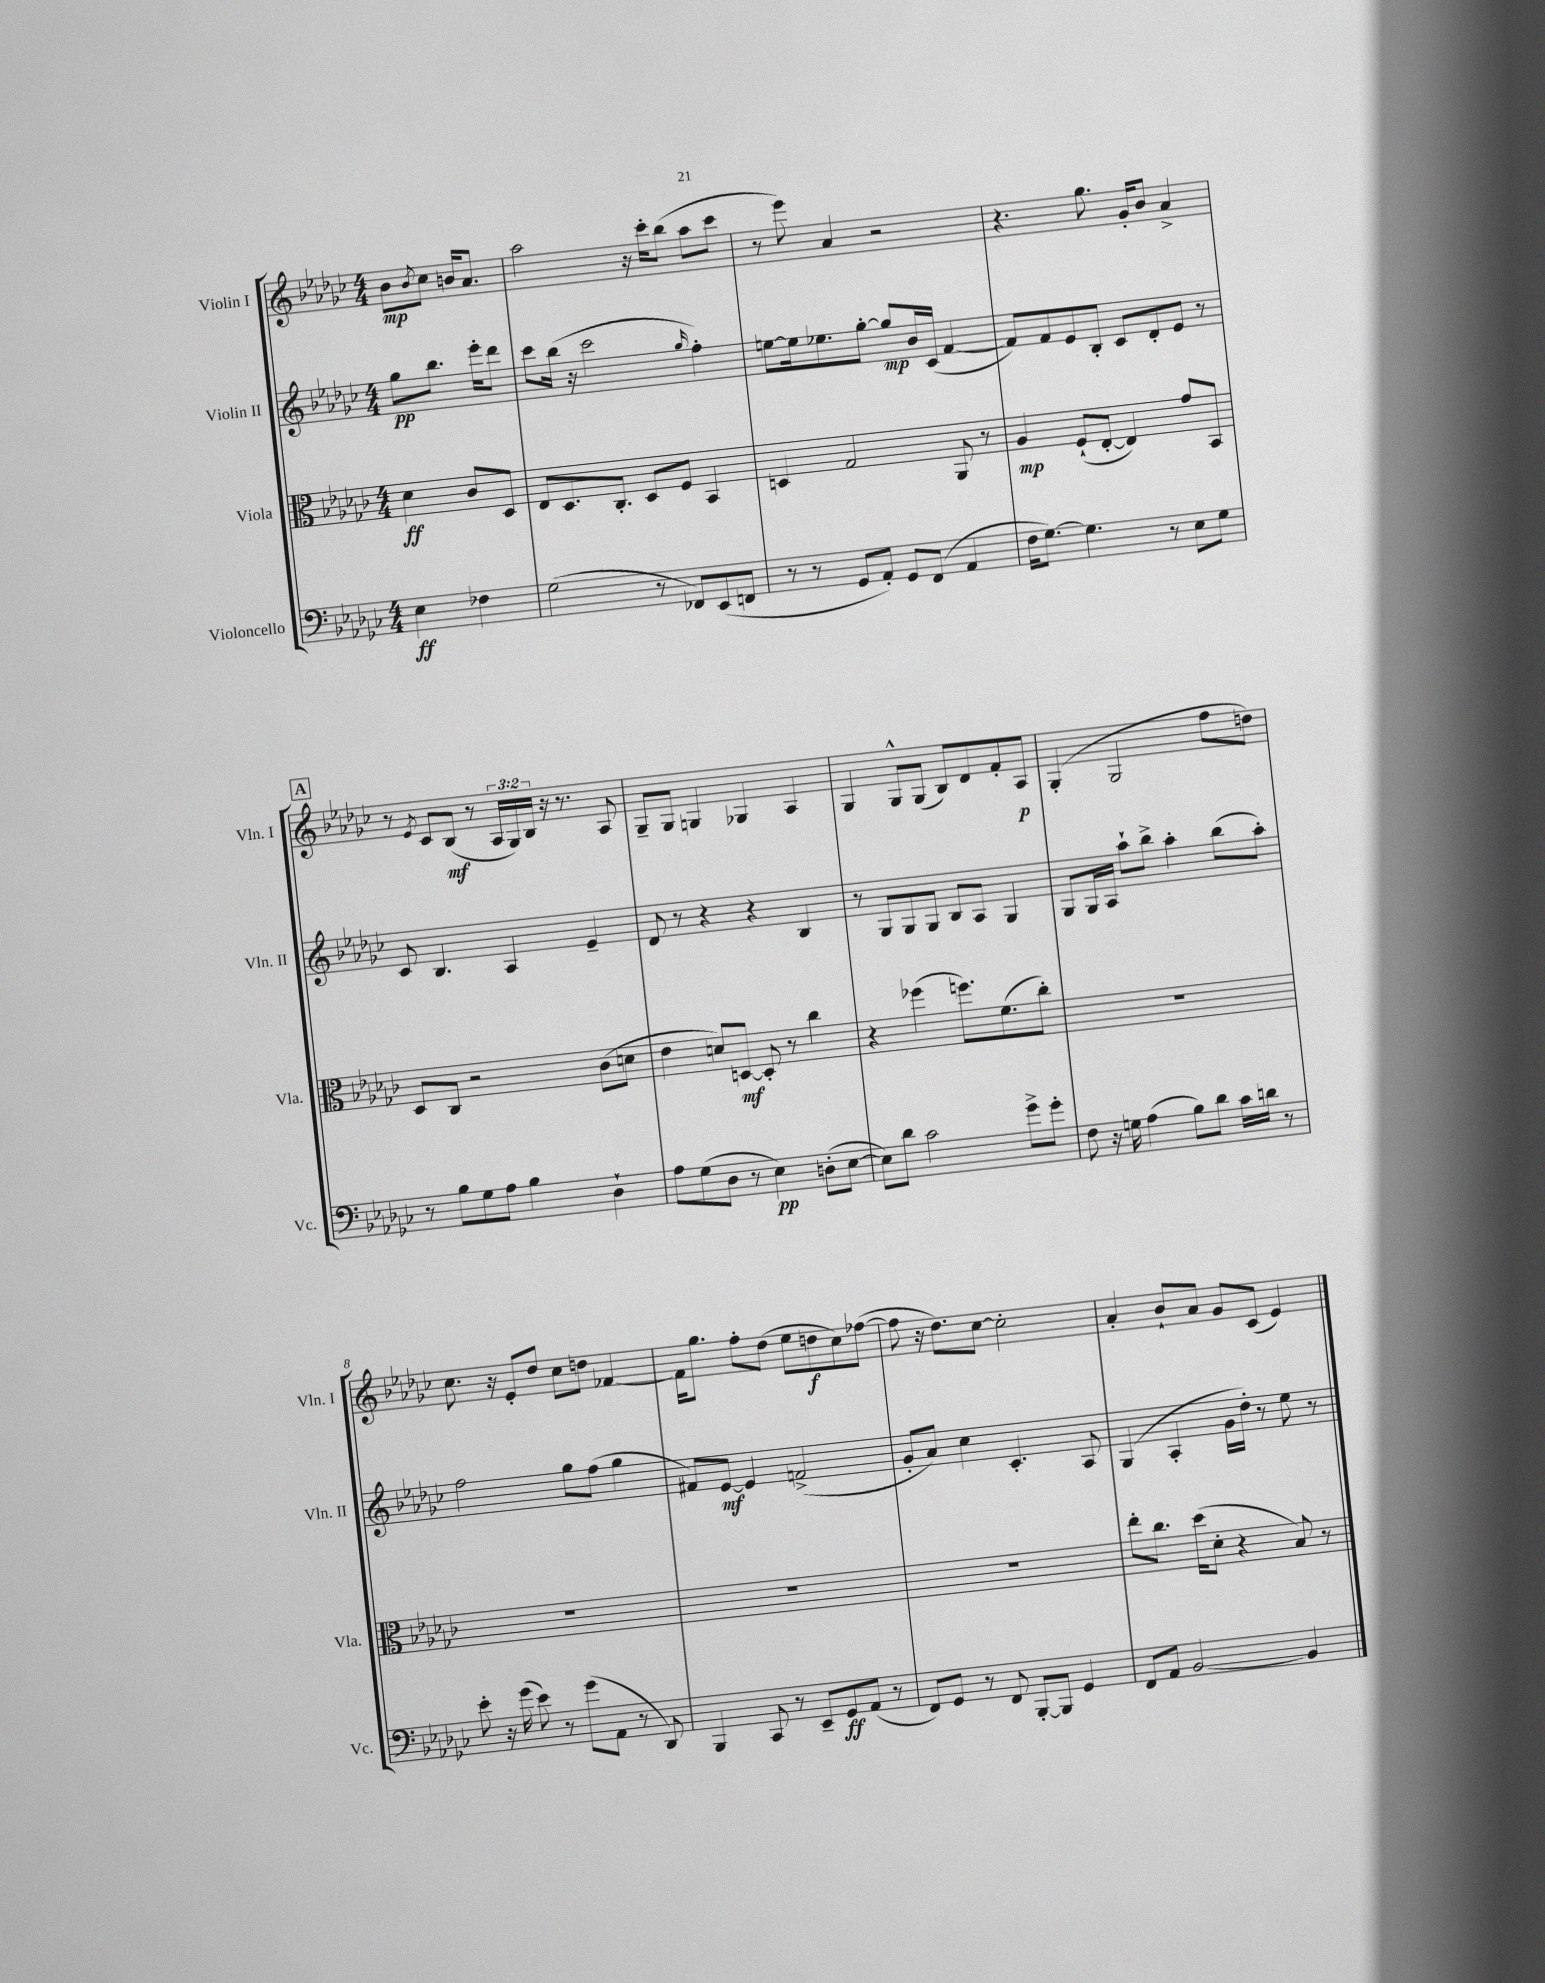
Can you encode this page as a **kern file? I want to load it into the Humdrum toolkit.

**kern	**kern	**kern	**kern
*staff4	*staff3	*staff2	*staff1
*clefF4	*clefC3	*clefG2	*clefG2
*k[b-e-a-d-g-c-]	*k[b-e-a-d-g-c-]	*k[b-e-a-d-g-c-]	*k[b-e-a-d-g-c-]
*M4/4	*M4/4	*M4/4	*M4/4
4E-	4d-	8gg-	8b-
.	.	.	8qb-
.	.	8.bb-	8cc-
4F-	8c-	.	16b
.	.	16eee-'	8.a-
.	8D-	8ddd-	.
=	=	=	=
(2G-	8E-	8ccc-	2aa-
.	8.D-	(16bb-	.
.	.	16r	.
.	.	2ccc-	.
.	8.C-'	.	.
8r	8D-	.	16r
.	.	.	16ccc-'
8FF-)	8F	.	(8bb-
.	.	16qqgg-	.
(8EE-	4BB-	4ff')	8aa-
8FF	.	.	8ccc-
=	=	=	=
8r	4D	[8ee	8r
8r	.	16ee]	8eee-)
.	.	8.ee-	.
8GG-	2G-	.	4a-
8AA-')	.	[8gg-'	.
8GG-	.	8gg-]	2r
(8FF	.	16b-	.
.	.	(16c-	.
4AA-	8AA-	[4f	.
.	8r	.	.
=	=	=	=
16F	4A-	8f])	4.r
[8.G-)	.	.	.
.	.	8f	.
4.G-]	(8F`	8e-	.
.	[8E-'	8B-'	8.gg-
.	4E-])	8c-	.
.	.	.	16g-'
8r	.	8d-'	8b-
8E-	8g-	8e-	4a-^
8G-	8BB-	8r	.
=	=	=	=
8r	8D-	8c-	8r
.	.	.	8qe-
8B-	8C-	4.B-	8c-
8G-	2r	.	(8B-
8A-	.	.	8r
4B-	.	4A-	24A-
.	.	.	24G-)
.	.	.	24B-
.	.	.	16r
.	.	.	8.r
4D-`	(8c-	4e-~	.
.	8d	.	8A-
=	=	=	=
8A-	4e-	8d-	8G-~
(8G-	.	8r	8G-
8D-	8d)	4r	4G
8r	[8D	.	.
4E-)	8D']	4r	4G-
.	8r	.	.
(8D'	4cc-	4B-	4A-
[8E-	.	.	.
=	=	=	=
8E-])	4r	8r	4G-
8d-	.	8G-	.
2c-	(4ff-	8G-	8G-^^
.	.	8G-	(8G-
.	8.ff)	8B-	8B-)
.	.	8A-	8d-
.	(8.f	.	.
8g-^	.	4G-	8f'
8g-'	8cc-')	.	8A-
=	=	=	=
8F	1r	8G-	(4G-'
16r	.	16G-	.
16G	.	16A-	.
(4A-	.	8aa-`	2G-
.	.	8bb-^	.
8B-)	.	4aa-'	.
8d-	.	.	.
16c-	.	(8bb-	8ff
16d	.	.	.
8r	.	8aa-')	8dd)
=	=	=	=
8e-'	1r	2ff	8.cc-
16r	.	.	.
(16g-	.	.	16r
8e-)	.	.	8e-'
8r	.	.	8dd-
(8g-	.	8gg-	8cc-
8AA-	.	(8ff	8dd
8r	.	4gg-	[4f-
8DD-)	.	.	.
=	=	=	=
4BBB-	1r	8f#)	16f-]
.	.	.	8.gg-
.	.	[8e-	.
8CC-	.	4e-]	8ff'
8r	.	.	(8dd-
8EE-~	.	(2f^	8ee-
8GG-	.	.	8dd
(8AA-	.	.	8cc-)
8r	.	.	([8ff-
=	=	=	=
8FF)	1r	8g-'	8ff-]
8GG-	.	8a-)	16r
.	.	.	8.dd-)
8r	.	4cc-	.
8FF	.	.	[8cc-
[8BBB-'	.	4.c-'	2cc-']
8BBB-]	.	.	.
4GG-	.	.	.
.	.	8A-	.
=	=	=	=
8FF	8ee-'	(4G-	4a-'
8AA-	8.cc-	.	.
[2BB-	.	4A-'	8b-`
.	(16dd-	.	.
.	8d-'	.	8a-
.	4r	16g-	8g-
.	.	16dd-')	.
.	.	8r	(8c-
4BB-]	8B-)	8ee-	4e-)
.	8r	8r	.
==	==	==	==
*-	*-	*-	*-
